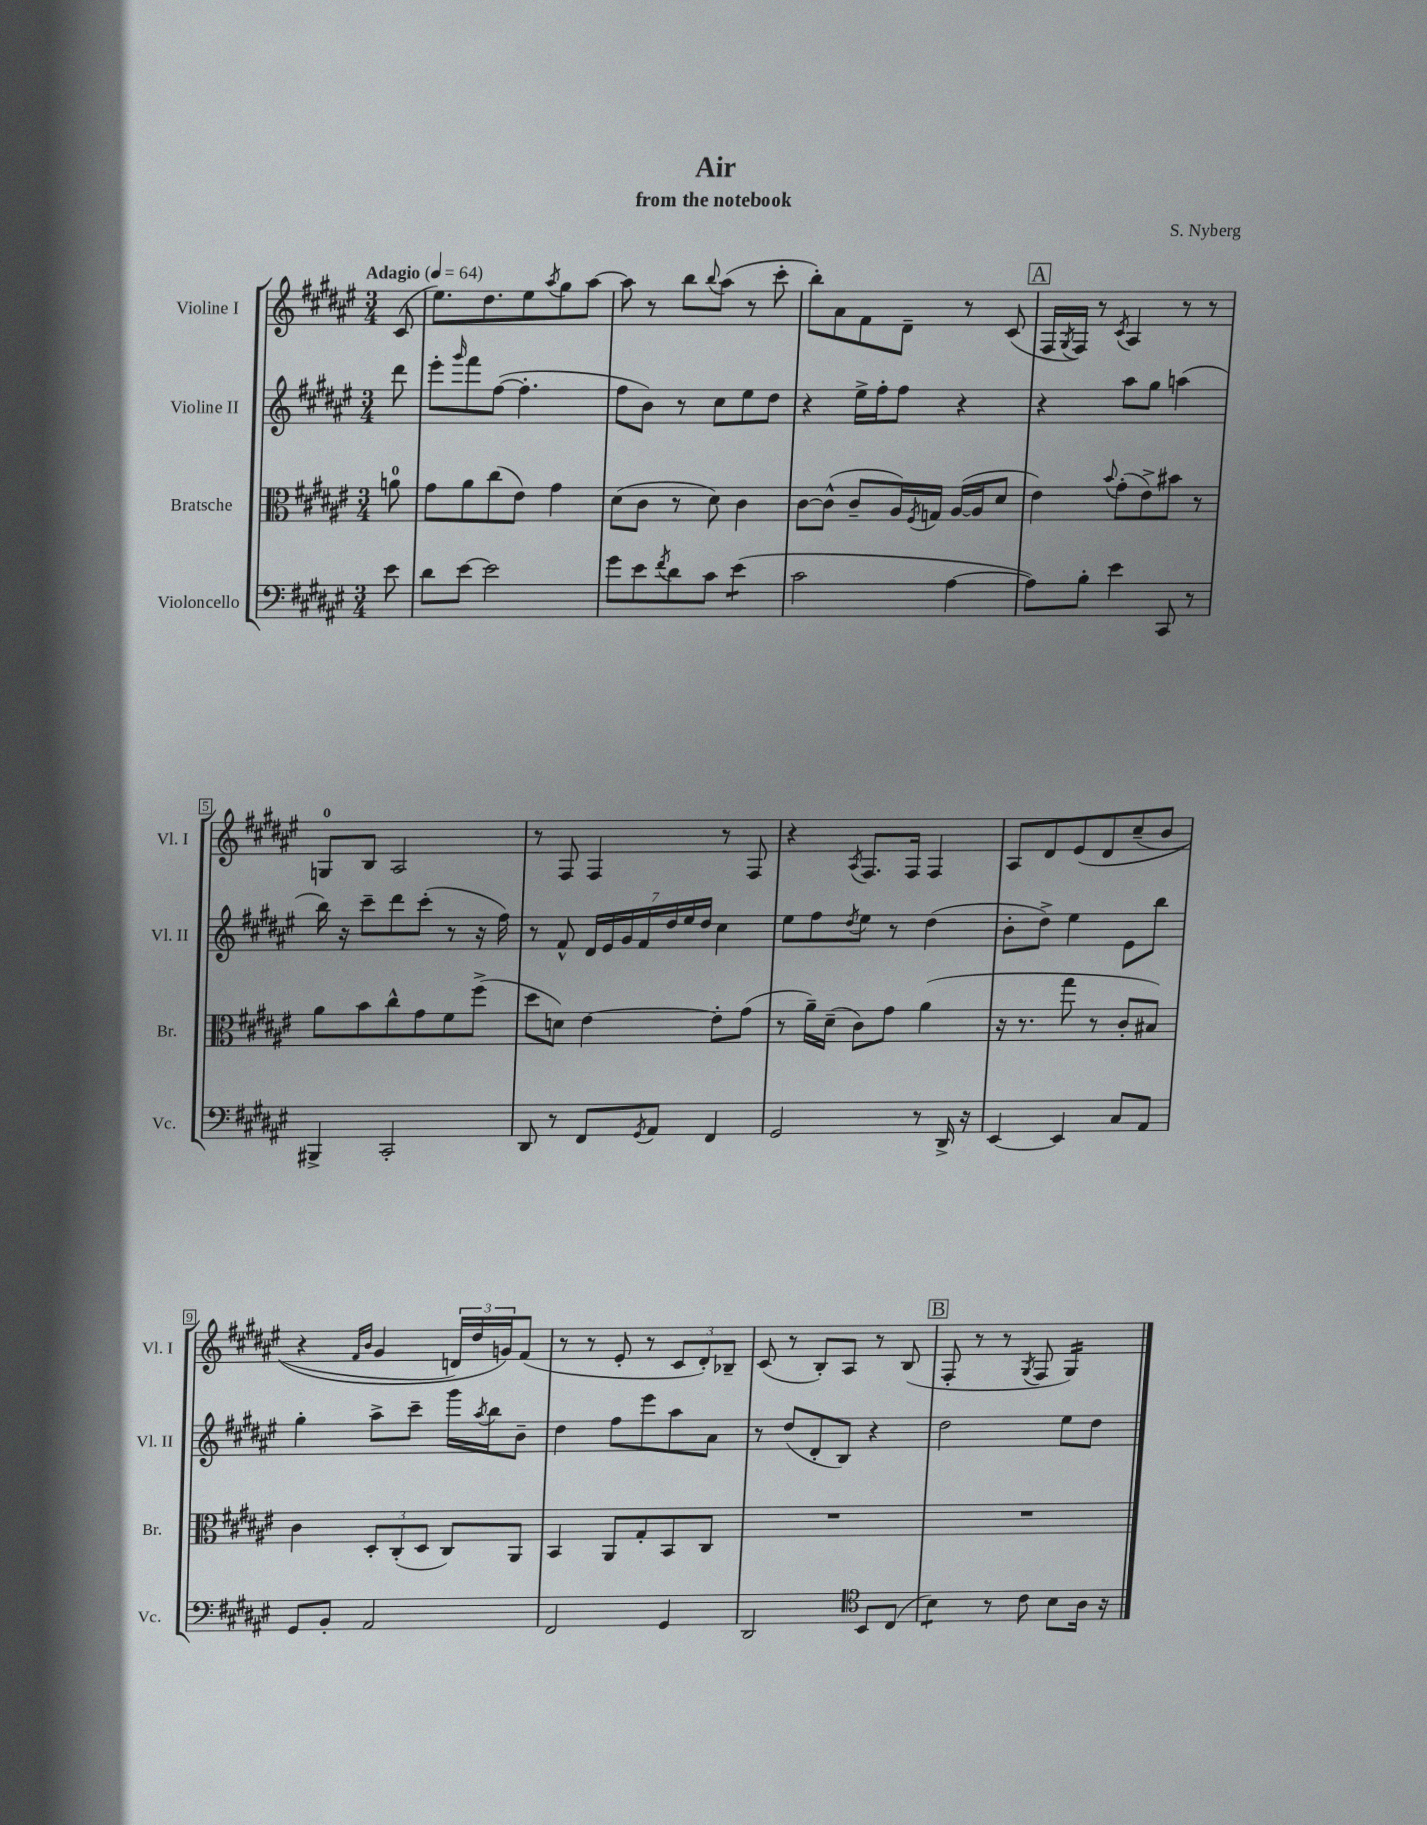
\header { title = "Air" composer = "S. Nyberg" subtitle = "from the notebook" }
<<
\new StaffGroup <<
\new Staff = "s0" \with { instrumentName = "Violine I" shortInstrumentName = "Vl. I" } {
    \clef treble \key fis \major \numericTimeSignature \time 3/4 \partial 8 \tempo "Adagio" 4 = 64
    cis'8( |
    eis''8.) dis''8. eis''8 \acciaccatura { ais''8 } gis''8 ais''8~ |
    ais''8 r8 b''8 \appoggiatura { b''8 } ais''8( r8 cis'''8-. |
    b''8-.) ais'8 fis'8 dis'8-- r8 cis'8( |
    \mark \markup { \box "A" } fis16 \acciaccatura { gis8 } fis16) r8 \acciaccatura { cis'8 } ais4 r8 r8 |
    g8-0 b8 ais2 |
    r8 fis8 fis4 r8 fis8 |
    r4 \acciaccatura { ais8 } fis8. fis16 fis4 |
    ais8 dis'8 eis'8\( dis'8 cis''8--( b'8 |
    r4 \grace { fis'16 b'16 } gis'4 \tuplet 3/2 { d'16) dis''16 g'16\) } fis'8( |
    r8 r8 eis'8-. r8 \tuplet 3/2 { cis'8 dis'8-.) bes8-- } |
    cis'8( r8 b8-.) ais8 r8 b8( |
    \mark \markup { \box "B" } fis8-. r8 r8 \acciaccatura { gis8 } fis8 gis4:16) \bar "|." |
}
\new Staff = "s1" \with { instrumentName = "Violine II" shortInstrumentName = "Vl. II" } {
    \clef treble \key fis \major \numericTimeSignature \time 3/4 \partial 8
    dis'''8 |
    eis'''8-. \grace { gis'''16 } fis'''8 fis''8~( fis''4.-. |
    fis''8 b'8) r8 cis''8 eis''8 dis''8 |
    r4 eis''16-> fis''16-. fis''8 r4 |
    \mark \markup { \box "A" } r4 ais''8 gis''8 a''4( |
    b''16) r16 cis'''8-- dis'''8 cis'''8-.( r8 r16 fis''16) |
    r8 fis'8-^ \tuplet 7/4 { dis'16 eis'16 gis'16 fis'16 dis''16 eis''16 dis''16 } cis''4 |
    eis''8 fis''8 \acciaccatura { dis''8 } eis''8 r8 dis''4( |
    b'8-. dis''8->) eis''4 eis'8 b''8 |
    gis''4-. ais''8-> cis'''8-- gis'''16 \acciaccatura { ais''8 } b''16 b'8-- |
    dis''4 fis''8 eis'''8 ais''8 ais'8 |
    r8 dis''8( dis'8-. b8) r4 |
    \mark \markup { \box "B" } dis''2 eis''8 dis''8 \bar "|." |
}
\new Staff = "s2" \with { instrumentName = "Bratsche" shortInstrumentName = "Br." } {
    \clef alto \key fis \major \numericTimeSignature \time 3/4 \partial 8
    a'8-0 |
    gis'8 ais'8 cis''8( eis'8) gis'4 |
    dis'8( cis'8 r8 dis'8) cis'4 |
    cis'8~ cis'8-^( cis'8-- ais16) \acciaccatura { fis8 } g16 ais16~( ais16 dis'8 |
    \mark \markup { \box "A" } eis'4) \appoggiatura { b'8 } gis'8-.( eis'8->) bis'8 r8 |
    ais'8 b'8 cis''8-^ gis'8 fis'8 fis''8->( |
    dis''8 d'8) eis'4~ eis'8-. gis'8( |
    r8 ais'16--) dis'16--( cis'8) gis'8 ais'4( |
    r16 r8. gis''8 r8 cis'8-. bis8) |
    cis'4 \tuplet 3/2 { dis8-. cis8-.( dis8 } cis8) ais,8 |
    b,4 ais,8 gis8-. b,8 cis8 |
    R2. |
    \mark \markup { \box "B" } R2. \bar "|." |
}
\new Staff = "s3" \with { instrumentName = "Violoncello" shortInstrumentName = "Vc." } {
    \clef bass \key fis \major \numericTimeSignature \time 3/4 \partial 8
    eis'8 |
    dis'8 eis'8~ eis'2 |
    gis'8 eis'8 \acciaccatura { fis'8 } dis'8 cis'8 eis'4:8( |
    cis'2 ais4~ |
    \mark \markup { \box "A" } ais8) b8-. eis'4 cis,8 r8 |
    bis,,4-> cis,2-. |
    dis,8 r8 fis,8 \acciaccatura { gis,8 } ais,8 fis,4 |
    gis,2 r8 dis,16-> r16 |
    eis,4~ eis,4 cis8 ais,8 |
    gis,8 b,8-. ais,2 |
    fis,2 gis,4 |
    dis,2 \clef tenor b,8 cis8( |
    \mark \markup { \box "B" } b4:8) r8 cis'8 b8 ais16 r16 \bar "|." |
}
>>
>>
\layout { \context { \Score \override BarNumber.stencil = #(make-stencil-boxer 0.1 0.3 ly:text-interface::print) } }
